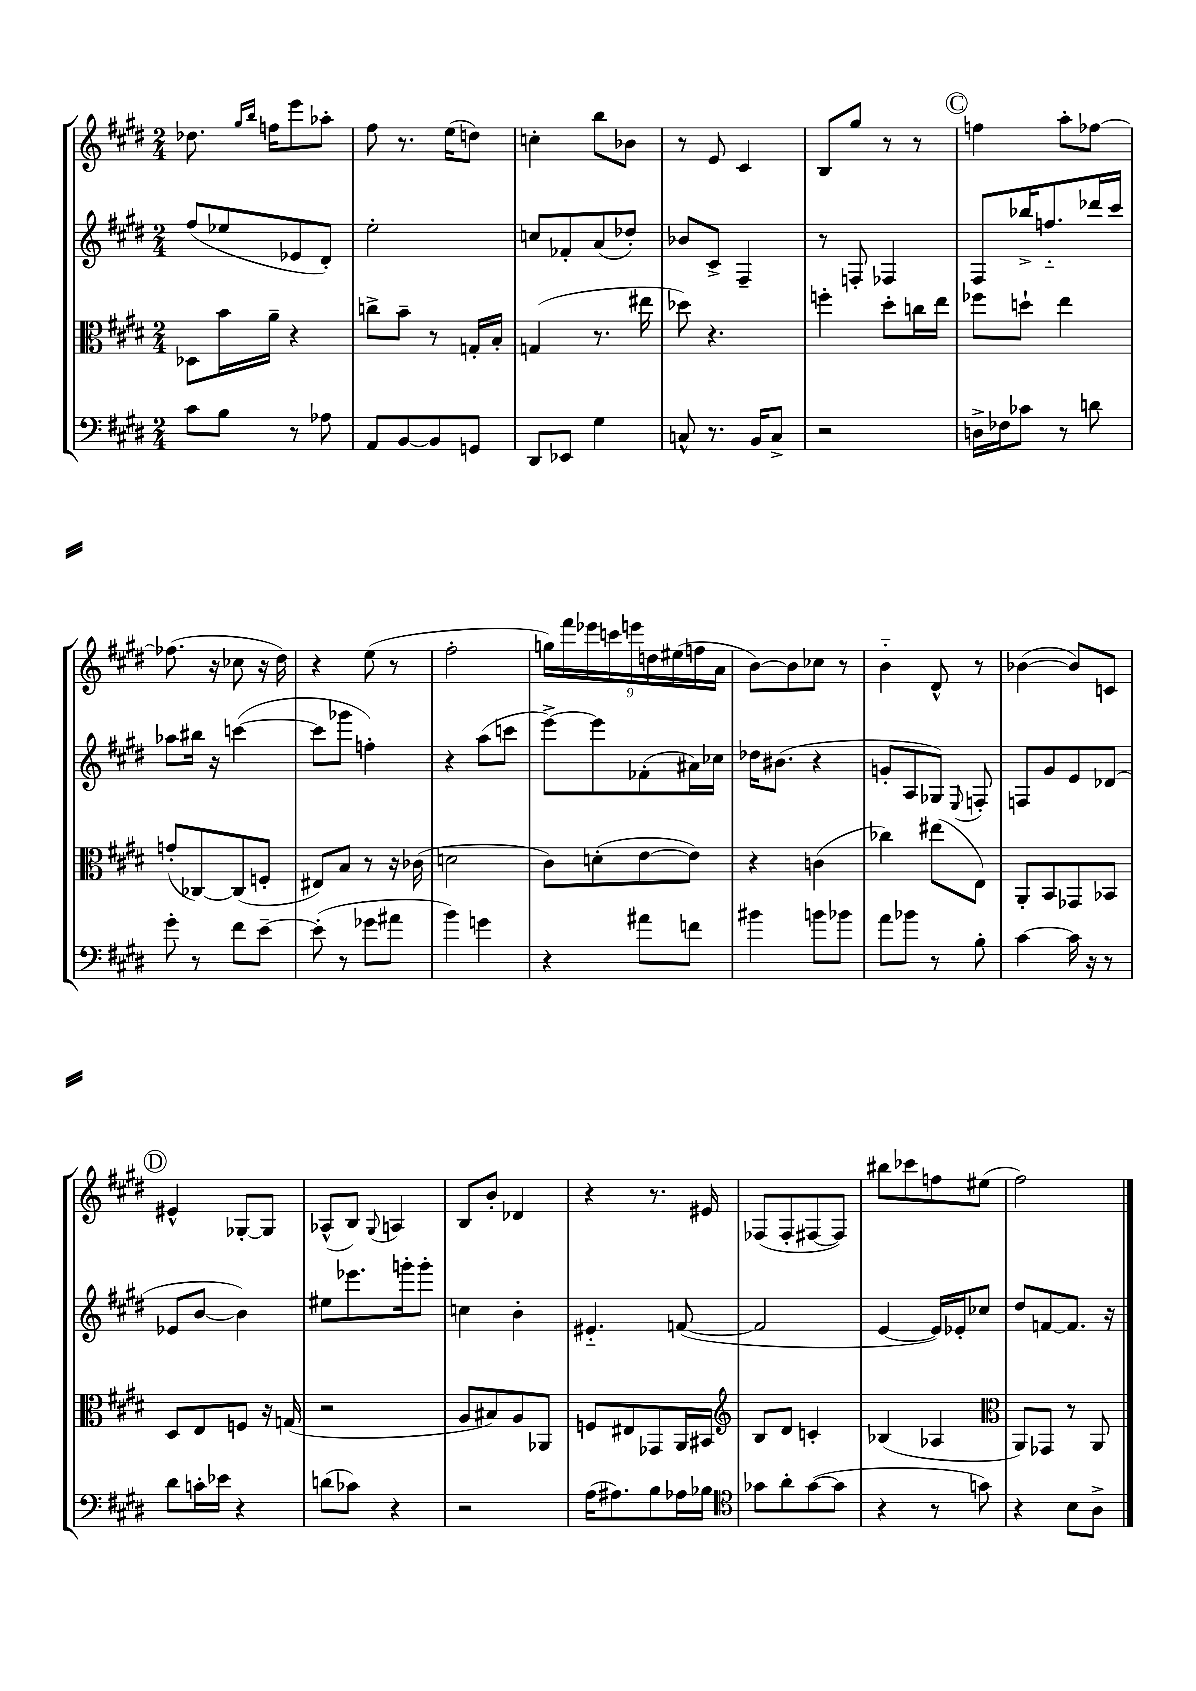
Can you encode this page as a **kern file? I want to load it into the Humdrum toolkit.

**kern	**kern	**kern	**kern
*part4	*part3	*part2	*part1
*staff4	*staff3	*staff2	*staff1
*clefF4	*clefC3	*clefG2	*clefG2
*k[f#c#g#d#]	*k[f#c#g#d#]	*k[f#c#g#d#]	*k[f#c#g#d#]
*M2/4	*M2/4	*M2/4	*M2/4
=88	=88	=88	=88
8c#\L	8D-X\L	(8ff#/L	8.dd-X\
8B\J	16b\L	8ee-X/	.
.	.	.	16qqgg#/LL
.	.	.	16qqbb/JJ
.	16a~\JJ	.	16ffn\KL
8r	4r	8e-X/	8eee\
8A-X\	.	8d#'/J)	8aa-X'\J
=89	=89	=89	=89
8AA/L	8ccn^\L	2ee'\	8ff#\
[8BB/	8b~\J	.	8.r
8BB/]	8r	.	.
.	.	.	(16ee\KL
8GGn/J	16Gn'/LL	.	8ddn\J)
.	16B'/JJ	.	.
=90	=90	=90	=90
8DD#/L	(4Gn/	8ccn/L	4ccn'\
8EE-X/J	.	8f-X'/	.
4G#\	8.r	(8a/	8bb\L
.	.	8dd-X'/J)	8b-X\J
.	16ee#X\	.	.
=91	=91	=91	=91
8Cn^^/	8dd-X\)	8b-X/L	8r
8.r	4.r	8c#^/J	8e/
.	.	4F#~/	4c#/
16BB/KL	.	.	.
8C^/J	.	.	.
=92	=92	=92	=92
2r	4ffn'\	8r	8B/L
.	.	8Fn'/	8gg#/J
.	8dd#'\L	4F-X/	8r
.	16ccn\L	.	8r
.	16ee\JJ	.	.
!!LO:REH:place=s1:t=C
=93	=93	=93	=93
16Dn^\LL	8ff-X\L	8F#/L	4ffn\
16F-X\J	.	.	.
8c-X\J	8ddn`\J	16bb-X^/K	.
.	.	8.ffn/	.
8r	4ee\	.	8aa'\L
8dn\	.	16ddd-X/L	[8ff-X\J
.	.	16ccc#/JJ	.
!!LO:LB:g=z
=94	=94	=94	=94
8g#'\	(8gn'/L	8aa-X\L	(8.ff-X\]
8r	[8C-X/)	16bb#X\Jk	.
.	.	16r	16r
8f#\L	(8C-/]	([4cccn\	8cc-X\
[8e~\J	8Fn'/J	.	16r
.	.	.	16dd#\)
=95	=95	=95	=95
(8e'\]	8E#X/L)	8ccc\L]	4r
8r	8B/J	8ggg-X\J	.
8g-X\L	8r	4ffn'\)	(8ee\
8a#X\J	16r	.	8r
.	(16c-X\	.	.
=96	=96	=96	=96
4b\)	2dn\	4r	2ff#'\
4gn\	.	(8aa\L	.
.	.	8cccn\J	.
=97	=97	=97	=97
4r	8c#\L)	[8eee^\L)	18ggn\LL)
.	.	.	18fff#\
.	.	.	18eee-X\
.	(8dn'\	8eee\]	.
.	.	.	18cccn\
.	.	.	18eeen\
8a#X\L	[8e\	(8f-X'\	.
.	.	.	18ddn\
.	.	.	(18ee#X\
8fn\J	8e\J])	16a#X\L)	.
.	.	.	18ffn\
.	.	16cc-X\JJ	.
.	.	.	18a\JJ
=98	=98	=98	=98
4b#X\	4r	16dd-X\KL	[8b\L)
.	.	(8.b#X\J	.
.	.	.	8b\]
8bn\L	(4cn\	4r	8cc-X\J
8b-X\J	.	.	8r
=99	=99	=99	=99
8a\L	4cc-X\)	8gn'/L	4b\
8b-X\J	.	8A/	.
8r	(8ee#X\L	8G-X/J)	8d#^^/
.	.	8qqE/	.
8B'\	8E\J)	8Fn'/	8r
=100	=100	=100	=100
[4c#\	8AA'/L	8Fn/L	([4b-X\
.	8BB/	8g#/	.
16c#\]	8GG-X/	8e/	8b-/L])
16r	.	.	.
8r	8BB-X/J	(8d-X/J	8cn/J
!!LO:LB:g=z
!!LO:REH:place=s1:t=D
=101	=101	=101	=101
8d#\L	8D#/L	8e-X/L	4e#X^^/
16cn'\L	8E/	[8b/J	.
16e-X\JJ	.	.	.
4r	8Fn/J	4b\])	[8G-X'/L
.	16r	.	8G-/J]
.	(16Gn/	.	.
=102	=102	=102	=102
(8dn\L	2r	8ee#X\L	(8A-X^^/L
8c-X\J)	.	8.eee-X\	8B/J)
.	.	.	8qqG#/
4r	.	.	4An/
.	.	16gggn'\k	.
.	.	8ggg'\J	.
=103	=103	=103	=103
2r	8A/L	4ccn\	8B/L
.	8B#X/)	.	8b'/J
.	8A/	4b'\	4d-X/
.	8AA-X/J	.	.
=104	=104	=104	=104
(16A\KL	8Fn/L	4.e#X/	4r
8.A#X\)	.	.	.
.	8E#X/	.	.
8B\	8GG-X/	.	8.r
16A-X\L	16AA/L	([8fn/	.
16B-X\JJ	16BB#X/JJ	.	16e#X/
=105	=105	=105	=105
*clefC4	*clefG2	*	*
8g-X\L	8B/L	2f/]	(8F-X/L
8a'\	8d#/J	.	8F-'/
([8g-\	4cn'/	.	[8F#X/
8g-\J]	.	.	8F#/J])
=106	=106	=106	=106
4r	(4B-X/	[4e/	8bb#X\L
.	.	.	8ccc-X\
8r	4A-X/	16e/LL])	8ffn\
.	.	16e-X'/J	.
8gn\)	.	8cc-X/J	(8ee#X\J
=107	=107	=107	=107
*	*clefC3	*	*
4r	8AA/L)	8dd#/L	2ff#\)
.	8GG-X/J	[8fn/	.
8B\L	8r	8.f/J]	.
8A^\J	8AA/	.	.
.	.	16r	.
==	==	==	==
*-	*-	*-	*-
